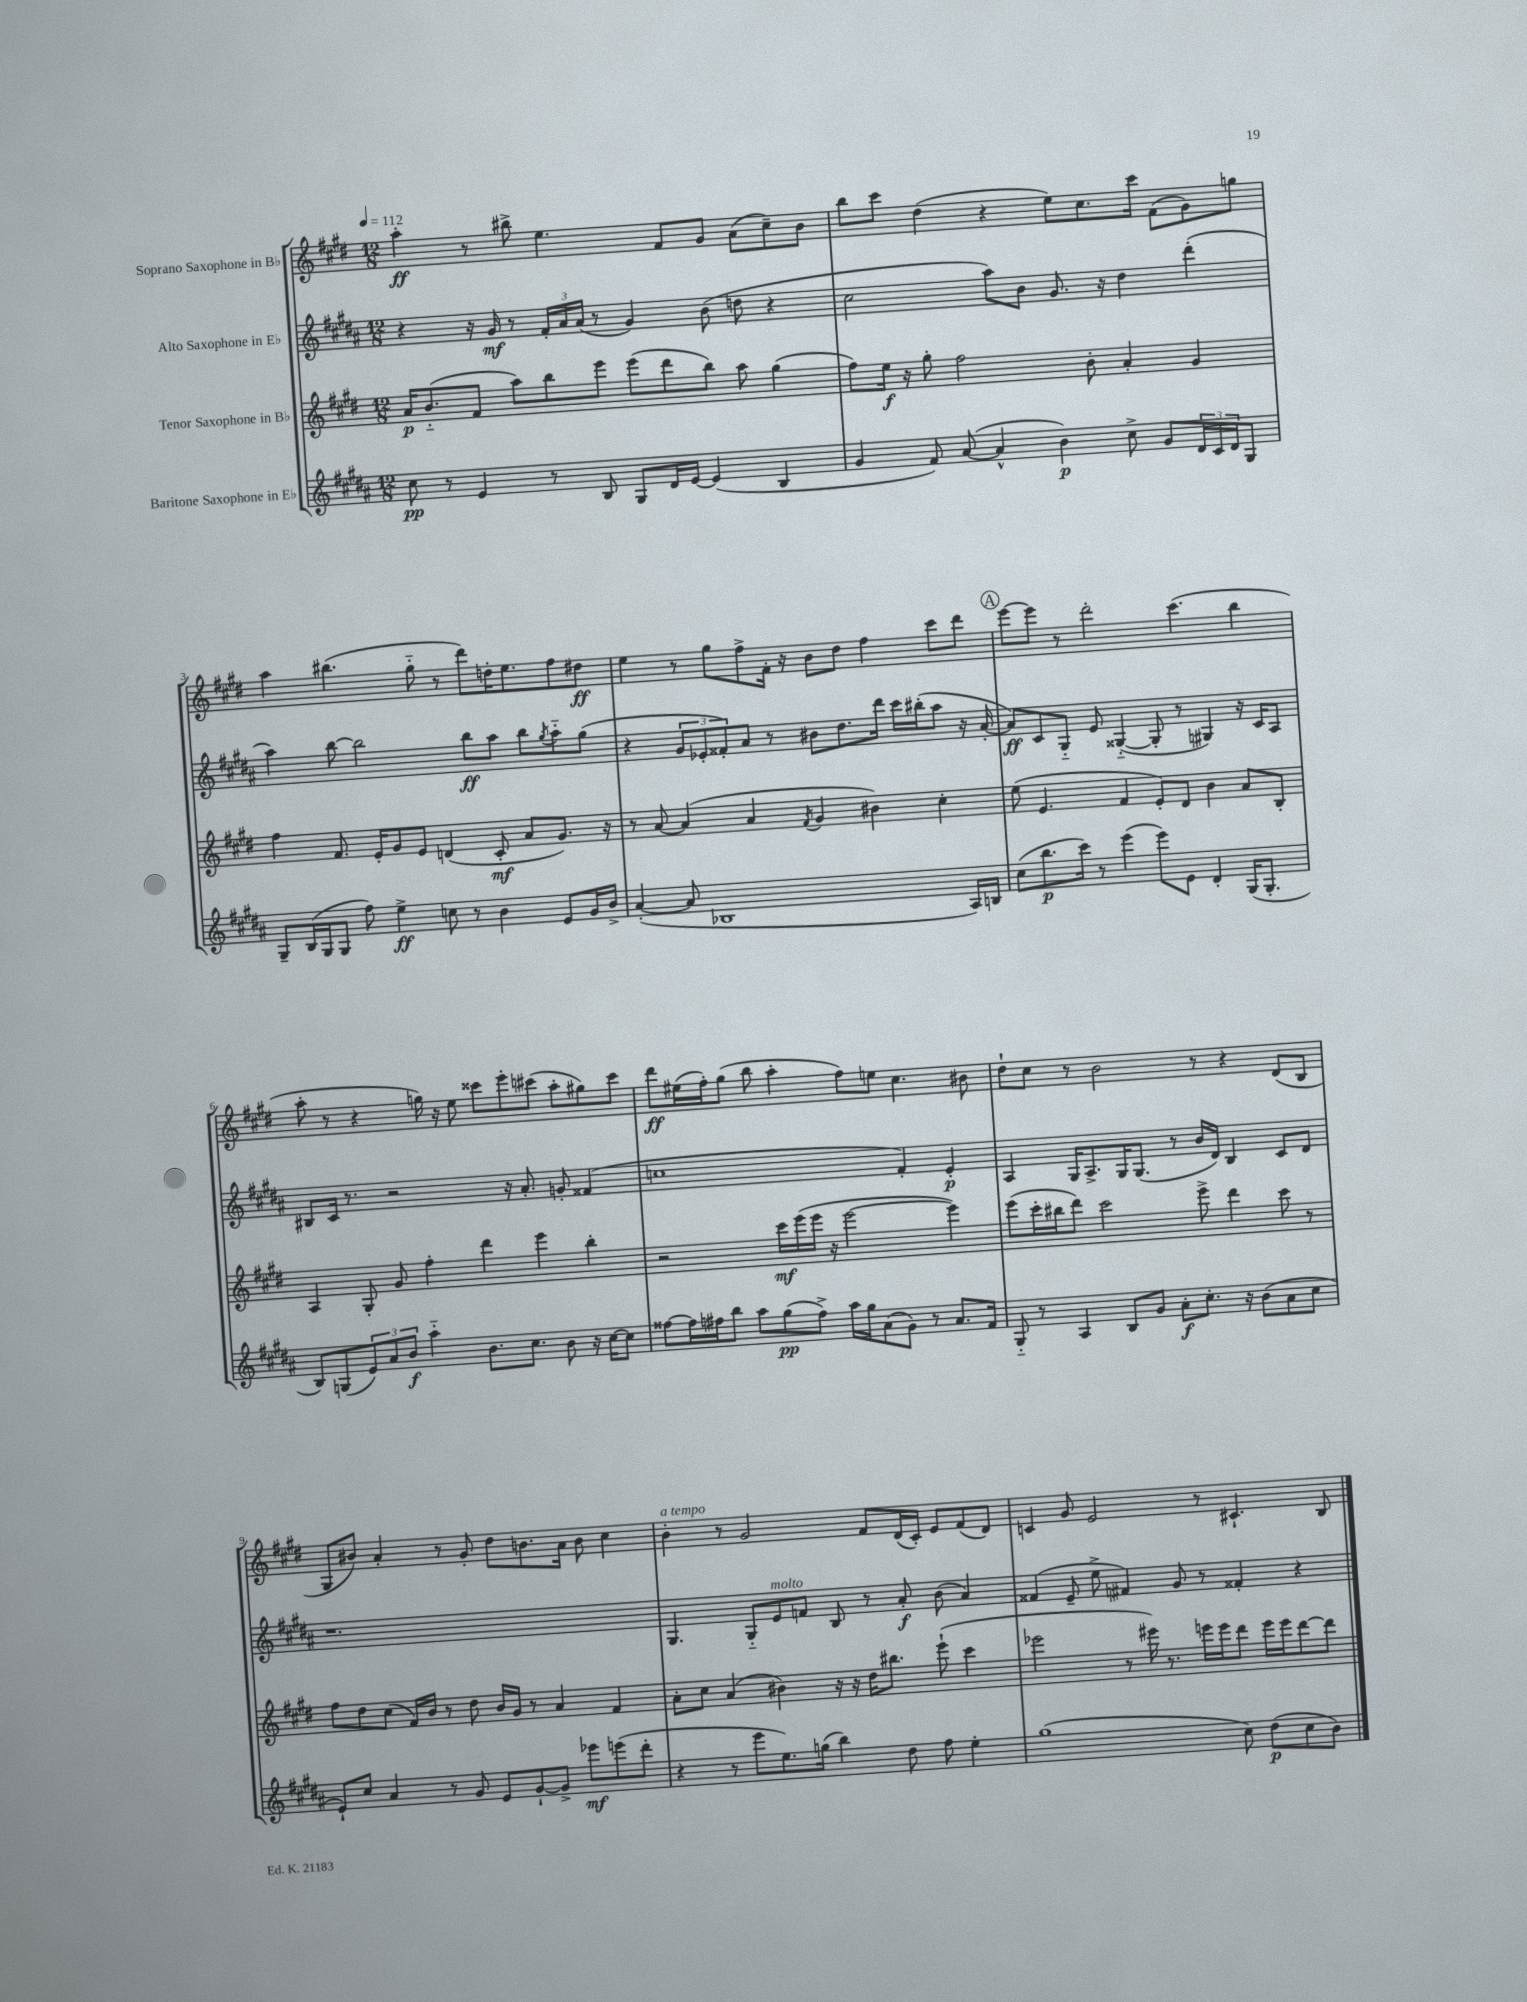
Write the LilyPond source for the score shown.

<<
\new StaffGroup <<
\new Staff = "s0" \with { instrumentName = "Soprano Saxophone in Bb" } {
    \clef treble \key e \major \numericTimeSignature \time 12/8 \tempo 4 = 112
    a''4-.\ff r8 bis''8-> e''4. fis'8 gis'8 a'8( cis''8--) b'8 |
    b''8 cis'''8 dis''4( r4 e''8) cis''8. cis'''16 fis'8( gis'8) g''8 |
    a''4 bis''4.( gis''8-_ r8 dis'''8) d''16-. e''8. fis''8 dis''8\ff |
    e''4 r8 gis''8 fis''8-> fis'16-. r16 b'8 dis''8 fis''4 cis'''8 dis'''8 |
    \mark \markup { \circle "A" } e'''8~ e'''8 r8 dis'''2-. cis'''4.( b''4 |
    a''8-. r8 r4 g''16) r16 e''8 cisis'''8 e'''8-. cis'''8( a''8-. gis''8) cis'''8 |
    dis'''8\ff eis''16( fis''16-.) gis''8( b''8 a''4-. fis''8) e''8 cis''4. bis'8 |
    dis''8-! cis''8 r8 b'2 r8 r4 dis'8( b8 |
    gis8 bis'8) a'4-. r8 gis'8-. dis''8 b'8. a'16 b'8 cis''4 |
    b'4-.^\markup { \italic "a tempo" } r8 gis'2 fis'8 dis'16( cis'16-.) e'8 fis'8( dis'8) |
    c'4 gis'8 e'2 r8 cis'4.-! b8 \bar "|." |
}
\new Staff = "s1" \with { instrumentName = "Alto Saxophone in Eb" } {
    \clef treble \key b \major \numericTimeSignature \time 12/8
    r4 r16 gis'16\mf r8 \tuplet 3/2 { fis'16-. ais'16 ais'16( } r8 gis'4) b'8( d''8 r4 |
    cis''2 ais''8) b'8 gis'8. r16 dis''4 dis'''4-.( |
    ais''4) b''8~ b''2 b''8\ff ais''8 b''8 \acciaccatura { gis''8 } ais''8-_ gis''8( |
    r4 \tuplet 3/2 { gis'8 ees'8-. fisis'8-.) } ais'8 r8 bis'8 dis''8. dis'''16 cis'''16 bis''16-.( ais''8 r16 ais'16~-. |
    \mark \markup { \circle "A" } ais'8\ff) cis'8 gis8-_ e'8 gisis4~-_( gisis8-. r8 gis4) r16 cis'16 ais8 |
    bis8 cis'16 r8. r2 r16 ais'8.-. g'8-. fisis'4( |
    c''1 fis'4-.) e'4-.\p |
    ais4 gis16 ais8.-> gis16 gis8.( r8 b'16 dis'16) b4 cis'8 dis'8 |
    r1. |
    gis4. gis8-_ e'8^\markup { \italic "molto" } f'8 b8 r8 ais'8-.\f b'8( ais'4) |
    fisis'4( e'8-- e''8-> fis'4) gis'8 r8 fisis'4-. r4 \bar "|." |
}
\new Staff = "s2" \with { instrumentName = "Tenor Saxophone in Bb" } {
    \clef treble \key e \major \numericTimeSignature \time 12/8
    a'16\p b'8.-_( fis'8 a''8) b''8 e'''8 e'''8( dis'''8 b''8) a''8 gis''4( |
    fis''8) e''16\f r16 gis''8-. fis''2 b'8-. a'4-. gis'4 |
    fis''4 fis'8. e'16-. gis'8 e'8 d'4( cis'8-.\mf a'8 gis'8.) r16 |
    r8 a'8~ a'4( a'4 \acciaccatura { fis'8 } gis'4 bis'4) cis''4-. |
    \mark \markup { \circle "A" } e''8( e'4. fis'4 e'8-.) dis'8 b'4 a'8 b8-. |
    a4 gis8-. gis'8 fis''4-. dis'''4 e'''4 b''4-. |
    r2 cis'''16\mf e'''16( e'''16 r16 e'''2~ e'''4) |
    e'''8( cis'''16-. bis''16 dis'''8) cis'''2 e'''8-> dis'''4 cis'''8 r8 |
    fis''8 dis''8 cis''8( fis'16) b'16 r8 dis''8 b'16 gis'16 r8 a'4 fis'4 |
    a'8-. cis''8 a'4( bis'4) r16 r16 dis''16 bis''8. e'''8-!( cis'''4 |
    ees'''2 r8 eis'''16) r8. e'''16 e'''16 dis'''8 e'''16 e'''16 dis'''8~ dis'''8 \bar "|." |
}
\new Staff = "s3" \with { instrumentName = "Baritone Saxophone in Eb" } {
    \clef treble \key b \major \numericTimeSignature \time 12/8
    cis''8\pp r8 e'4 r8 b8 gis8 dis'16 e'16~ e'4( b4 |
    gis'4 fis'8) ais'8~( ais'4-^ b'4\p) cis''8-> gis'8 \tuplet 3/2 { dis'16 cis'16 dis'16 } gis8 |
    gis8-- b16( gis16 gis8 fis''8) e''4->\ff c''8 r8 b'4 e'8 gis'16 b'16-> |
    ais'4~-.( ais'8 bes1 ais16) b16 |
    \mark \markup { \circle "A" } cis''8( b''8.\p cis'''16) r8 e'''4( e'''8) e'8 dis'4-. gis16( gis8.-. |
    b8) g8( \tuplet 3/2 { e'8) ais'8 b'8\f } ais''4-_ b'8. cis''8. b'8 r16 cis''16~ cis''8 |
    fisis''8~ fisis''16 fis''16 b''8 ais''8 gis''8\pp( fis''8->) ais''16 gis''16 ais'8( gis'8) r8 ais'8. fis'16 |
    gis8-_ r8 ais4 b8 gis'8 ais'8-.\f cis''8.-. r16 b'8( ais'8 cis''8 |
    e'8-!) cis''8 ais'4 r8 gis'8 e'8 gis'8~-! gis'8-> ees'''8\mf e'''8( dis'''8-. |
    r4 r8 e'''8 e''8.) g''16( b''4) dis''8 fis''8 e''4-. |
    gis''1( cis''8) dis''8\p( cis''8 b'8) \bar "|." |
}
>>
>>
